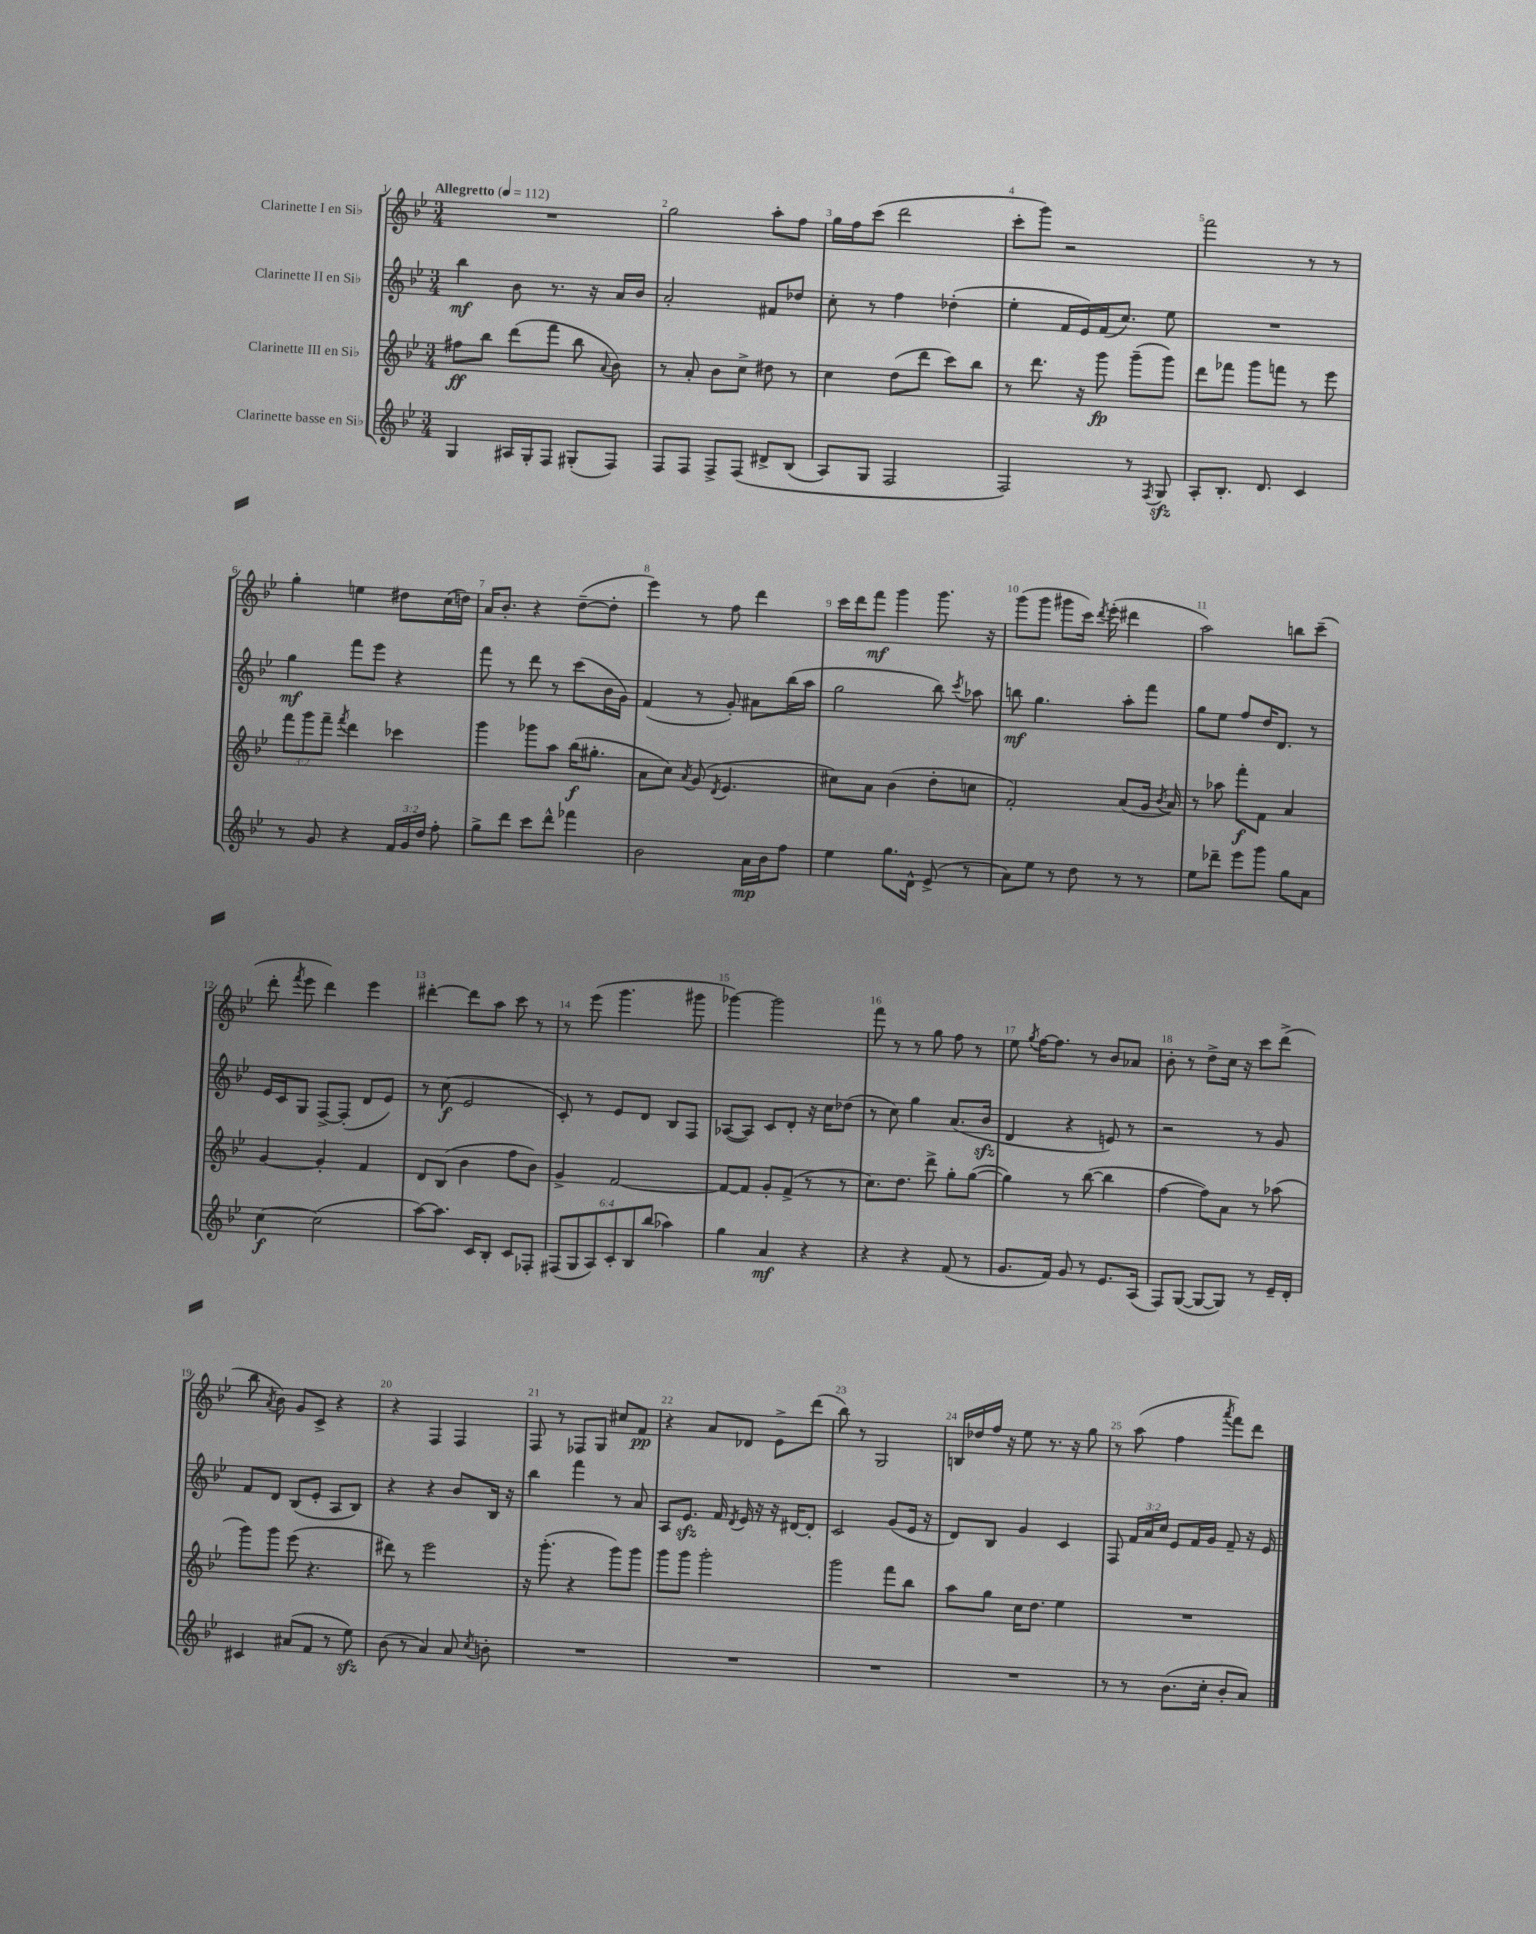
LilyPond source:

<<
\new StaffGroup <<
\new Staff = "s0" \with { instrumentName = "Clarinette I en Sib" } {
    \clef treble \key bes \major \numericTimeSignature \time 3/4 \tempo "Allegretto" 4 = 112
    \autoBeamOff R2. |
    g''2 a''8[-. f''8] |
    g''16[ f''16 c'''8]( d'''2 |
    c'''8[-. g'''8]) r2 |
    f'''2 r8 r8 |
    g''4-. e''4 dis''8[ c''16( d''16]) |
    a'16[ bes'8.]-. r4 d''8[~--( d''8]-. |
    ees'''4) r8 f''8 d'''4 |
    c'''16[ d'''16 f'''8]\mf g'''4 g'''8. r16 |
    g'''8[( g'''8] gis'''8[ c'''16]) \acciaccatura { d'''8 } ees'''16-.( dis'''4 |
    a''2) b''8[ c'''8]--( |
    d'''8-. \acciaccatura { f'''8 } ees'''8 d'''4) ees'''4 |
    dis'''4~-. dis'''8[ a''8] c'''8 r8 |
    r8 ees'''8( g'''4. gis'''8 |
    ges'''4~) ges'''2 |
    f'''8 r8 r8 g''8 f''8 r8 |
    ees''8 \acciaccatura { g''8 } f''16[~ f''8.] r8 bes'8[ aes'8] |
    bes'8-. r8 d''8[-> c''16] r16 c'''8[ d'''8]->( |
    bes''8 \acciaccatura { a'8 } bes'8) g'8[ c'8]-> r4 |
    r4 f4 f4 |
    f8 r8 fes8[ g8] cis''8[ f'8]\pp |
    r4 a'8[ des'8] ees'8[-> d'''8]( |
    bes''8) r8 g2 |
    b16[ des''16 f''16] r16 ees''8 r8. r16 g''8 |
    r8 a''8( f''4 \acciaccatura { a'''8 } f'''8[) d'''8] \bar "|." |
}
\new Staff = "s1" \with { instrumentName = "Clarinette II en Sib" } {
    \clef treble \key bes \major \numericTimeSignature \time 3/4 \override Staff.TupletNumber.text = #tuplet-number::calc-fraction-text
    \autoBeamOff bes''4\mf bes'8 r8. r16 a'16[ bes'16] |
    a'2-. fis'8[ des''8] |
    c''8-. r8 f''4 des''4-.( |
    ees''4-. f'16[ ees'16) f'16( c''8.]) ees''8 |
    R2. |
    g''4\mf f'''8[ ees'''8] r4 |
    f'''8 r8 d'''8 r8 c'''8[( bes'16 g'16]) |
    f'4( r8 g'8-.) ais'8[ bes''16( a''16] |
    g''2 bes''8) \acciaccatura { c'''8 } aes''8 |
    b''8\mf g''4. a''8[-. f'''8] |
    g''8[ ees''8] f''8[ d''16 d'8.] r8 |
    ees'16[ c'16 g8] f8[~-> f8]-.( d'8[ ees'8]) |
    r8 c''8\f( ees'2 |
    c'8-.) r8 ees'8[ d'8] bes8[ f8] |
    aes8[~( aes8]) c'8[ d'8]-. r16 c''16[ des''8]( |
    r8 c''8) g''4 a'8.[( bes'16]\sfz |
    d'4 r4 e'8) r8 |
    r2 r8 g'8 |
    f'8[ d'8] bes8[( ees'8]-. a8[ bes8]) |
    r4 r4 bes'8[ bes16] r16 |
    bes''4 f'''4 r8 a'8 |
    a8[ ees'8.]\sfz f'16 \acciaccatura { d'8 } ees'16 r16 r16 dis'16[~ dis'8]-. |
    c'2 g'8[( ees'16] r16 |
    d'8[) bes8] g'4 c'4 |
    f8 \tuplet 3/2 { f'16[ a'16 c''16] } ees'8[ f'16 g'16] f'8-- r16 ees'16 \bar "|." |
}
\new Staff = "s2" \with { instrumentName = "Clarinette III en Sib" } {
    \clef treble \key bes \major \numericTimeSignature \time 3/4 \override Staff.TupletNumber.text = #tuplet-number::calc-fraction-text
    \autoBeamOff fis''8[\ff bes''8] d'''8[( f'''8] bes''8 \appoggiatura { a'8 } bes'8) |
    r8 a'8-. bes'8[ c''8]-> dis''8 r8 |
    c''4 d''8[( d'''8] c'''8[) bes''8] |
    r8 d'''8. r16 g'''8\fp g'''8[--( g'''8]) |
    d'''8[ fes'''8] g'''8[ f'''8] r8 ees'''8 |
    \tuplet 3/2 { f'''8[ g'''8 f'''8]-- } \acciaccatura { f'''8 } d'''4 ces'''4 |
    g'''4 ges'''8[ a''8] bes''16[\f( gis''8.]-. |
    a'8[ c''8]) \acciaccatura { a'8 } g'8( \acciaccatura { d'8 } ees'4. |
    cis''8[) a'8] bes'4( d''8[-. c''8] |
    f'2-.) a'8[( g'16] \acciaccatura { bes'8 } a'16) |
    r8 aes''8 f'''8[-.\f f'8] a'4 |
    g'4~ g'4-. f'4 |
    d'8[ bes8]( bes'4 f''8[ bes'8]) |
    g'4-> f'2~ |
    f'8[~ f'8] g'8[-. f'8]->( r8 r8 |
    c''8.[) d''8.] d'''8-> g''8[-. g''8]~( |
    g''4) r8 bes''8~( bes''4 |
    f''4~ f''8[) a'8] r8 aes''8( |
    g'''8[) g'''8] ees'''8( r4. |
    dis'''8) r8 ees'''2 |
    r16 g'''8.-.( r4 g'''8[) g'''8] |
    g'''8[ g'''8] g'''2-. |
    g'''2 f'''8[ bes''8] |
    a''8[ g''8] c''16[ d''8.] ees''4 |
    R2. \bar "|." |
}
\new Staff = "s3" \with { instrumentName = "Clarinette basse en Sib" } {
    \clef treble \key bes \major \numericTimeSignature \time 3/4 \override Staff.TupletNumber.text = #tuplet-number::calc-fraction-text
    \autoBeamOff g4 ais16[ g16-. f8] gis8[-.( f8]) |
    f8[ f8] f8[-> f8]\( dis'8[-> bes8]( |
    a8[) g8] f2 |
    f2\) r8 \acciaccatura { f8 } g8\sfz |
    a8[-. bes8.]-. d'8. c'4 |
    r8 g'8 r4 \tuplet 3/2 { f'16[ g'16 d''16] } f''8-. |
    g''8[-> d'''8] c'''8[ d'''8]-^ fes'''4 |
    bes'2 a'16[\mp bes'16 f''8] |
    ees''4 g''8.[ d'16]-^ ees'8->( r8 |
    a'8[) ees''8] r8 d''8 r8 r8 |
    ees''8[ des'''8]-- ees'''8[ g'''8] g''8[ a'8] |
    c''4~\f c''2( |
    a''8[~) a''8.] c'16[ bes8]-. c'8[ fes8]-. |
    \tuplet 6/4 { fis8[( g8 a8) c'8-. bes8 bes''8]( } aes''4) |
    g''4 a'4\mf r4 |
    r4 r4 f'8( r8 |
    g'8.[ f'16]) g'8 r8 ees'8.[ a16]( |
    f8[) g8]~( g8[~ g8]) r8 ees'16[-- d'16]-. |
    cis'4 ais'8[( f'8] r8 ees''8\sfz) |
    bes'8( r8 a'4) a'8 \acciaccatura { c''8 } b'8-. |
    R2. |
    R2. |
    R2. |
    R2. |
    r8 r8 bes'8.[( c''16]-. bes'8[-. a'8]) \bar "|." |
}
>>
>>
\layout { \context { \Score \override BarNumber.break-visibility = ##(#f #t #t) barNumberVisibility = #all-bar-numbers-visible } }
